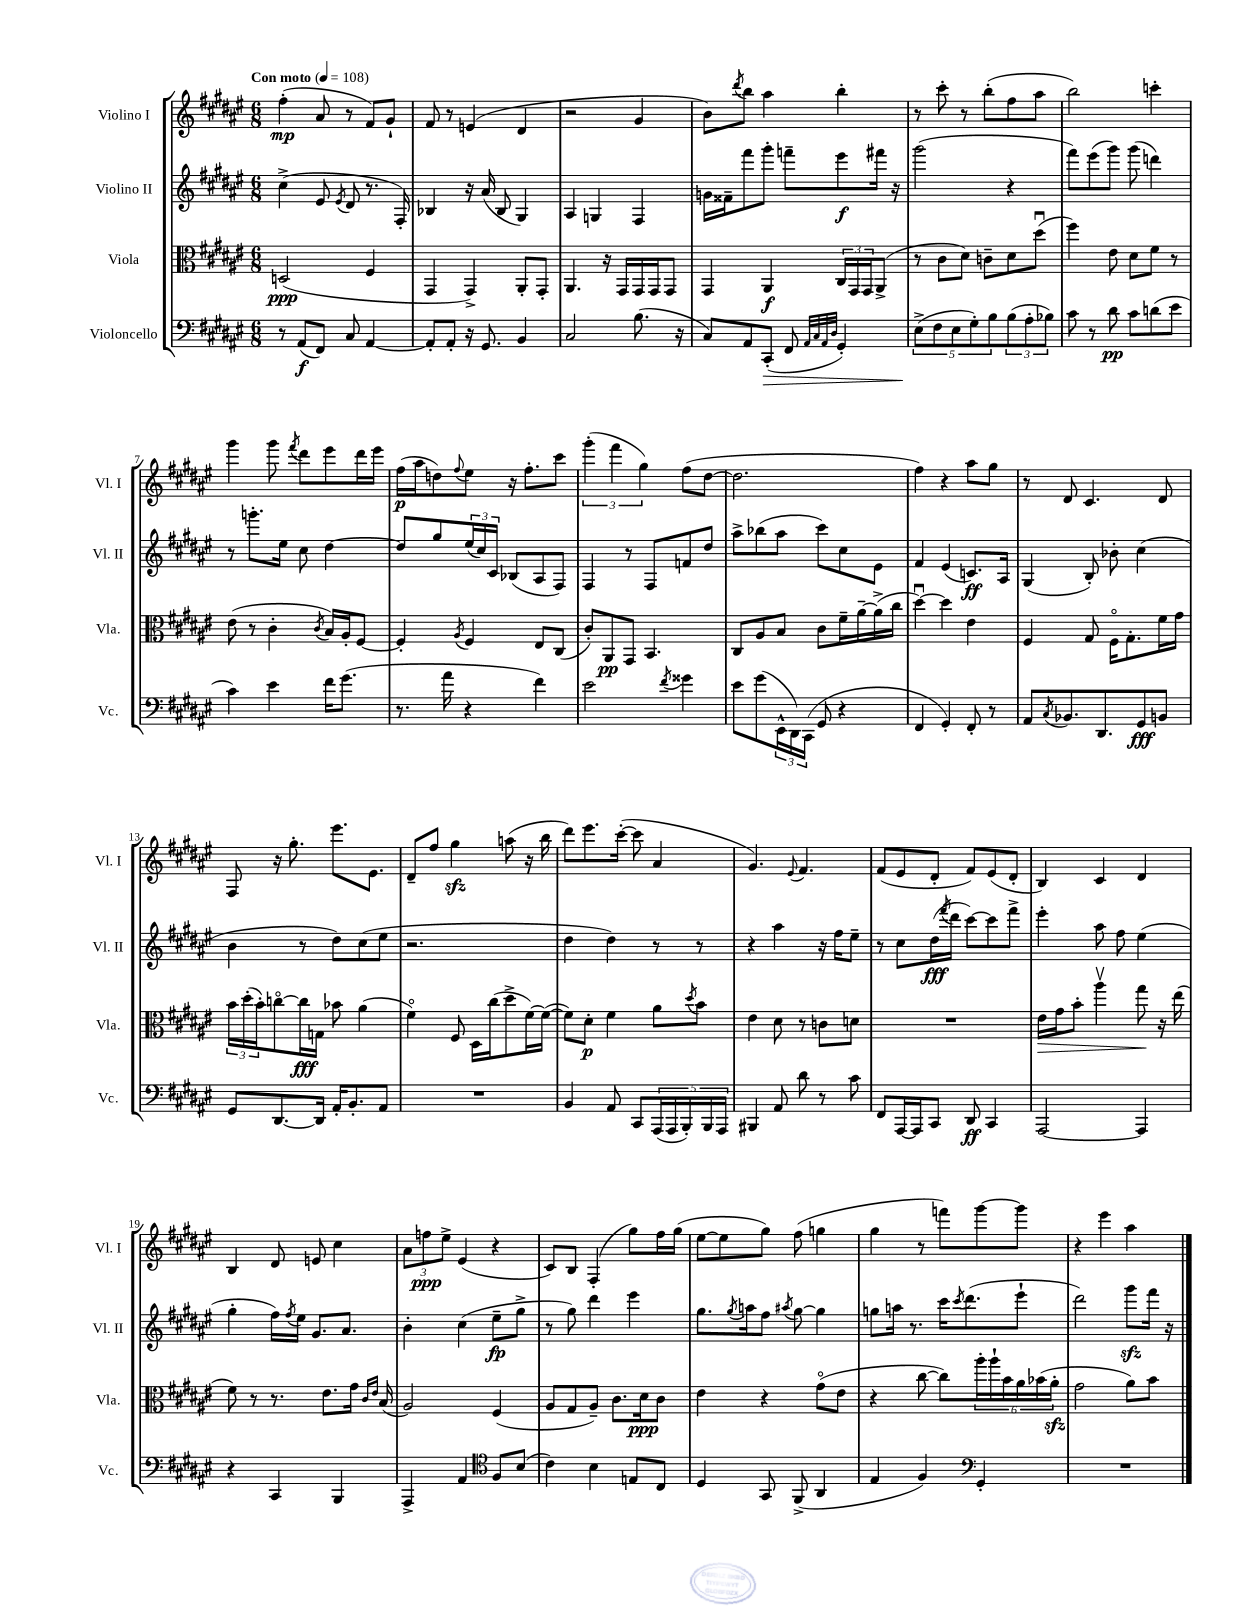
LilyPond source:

<<
\new StaffGroup <<
\new Staff = "s0" \with { instrumentName = "Violino I" shortInstrumentName = "Vl. I" } {
    \clef treble \key fis \major \numericTimeSignature \time 6/8 \tempo "Con moto" 4 = 108
    fis''4-.\mp( ais'8 r8 fis'8) gis'8-! |
    fis'8 r8 e'4( dis'4 |
    r2 gis'4 |
    b'8) \acciaccatura { dis'''8 } b''8 ais''4 b''4-. |
    r8 cis'''8-. r8 b''8-.( fis''8 ais''8 |
    b''2) c'''4-. |
    gis'''4 gis'''8 \acciaccatura { fis'''8 } dis'''8 eis'''8 dis'''16 eis'''16 |
    fis''16\p( ais''16 d''8) \appoggiatura { fis''8 } eis''8 r16 fis''8.-. cis'''8 |
    \tuplet 3/2 { gis'''4-.( fis'''4 gis''4) } fis''8( dis''8~ |
    dis''2. |
    fis''4) r4 ais''8 gis''8 |
    r8 dis'8 cis'4. dis'8 |
    fis8 r16 gis''8.-. eis'''8. eis'8. |
    dis'8-- fis''8 gis''4\sfz a''8( r16 b''16 |
    dis'''8) eis'''8. cis'''16~-.( cis'''8 ais'4 |
    gis'4.) \appoggiatura { eis'8 } fis'4. |
    fis'8( eis'8 dis'8-. fis'8) eis'8( dis'8-. |
    b4) cis'4 dis'4 |
    b4 dis'8 e'8 cis''4 |
    \tuplet 3/2 { ais'8 f''8\ppp eis''8-> } eis'4( r4 |
    cis'8) b8 fis4-.( gis''8) fis''16 gis''16( |
    eis''8~ eis''8 gis''8) fis''8( g''4 |
    gis''4 r8 f'''8) gis'''8~ gis'''8 |
    r4 eis'''4 ais''4 \bar "|." |
}
\new Staff = "s1" \with { instrumentName = "Violino II" shortInstrumentName = "Vl. II" } {
    \clef treble \key fis \major \numericTimeSignature \time 6/8
    cis''4->( eis'8 \acciaccatura { eis'8 } dis'8 r8. fis16-.) |
    bes4 r16 ais'16( bes8 gis4) |
    ais4 g4 fis4 |
    g'16 fisis'16-- fis'''8 gis'''8-. f'''8-- eis'''8\f fis'''16 r16 |
    gis'''2( r4 |
    fis'''8) eis'''8( gis'''8) gis'''8( d'''4) |
    r8 g'''8.-. eis''16 cis''8 dis''4~ |
    dis''8 gis''8 \tuplet 3/2 { eis''16( cis''16) cis'16 } bes8( ais8 fis8) |
    fis4 r8 fis8 f'8 dis''8 |
    ais''8-> bes''8( ais''8 cis'''8) cis''8 eis'8 |
    fis'4 eis'4( c'8.\ff) ais16 |
    gis4( b8-.) bes'8-. cis''4( |
    b'4 r8 dis''8) cis''8( eis''8 |
    r2. |
    dis''4 dis''4) r8 r8 |
    r4 ais''4 r16 fis''16 eis''8-- |
    r8 cis''8 dis''16\fff( \acciaccatura { fis'''8 } dis'''16 cis'''8~) cis'''8 fis'''8-> |
    eis'''4-. ais''8 fis''8 eis''4( |
    gis''4-. fis''16) \acciaccatura { fis''8 } eis''16 gis'8. ais'8. |
    b'4-. cis''4( eis''8--\fp gis''8-> |
    r8 gis''8) dis'''4 eis'''4 |
    gis''8. \acciaccatura { gis''8 } a''16 fis''8 \acciaccatura { ais''8 } gis''8~ gis''4 |
    g''8 a''16 r8. cis'''16 \acciaccatura { cis'''8 } dis'''8.( eis'''8-! |
    dis'''2) gis'''8\sfz fis'''16 r16 \bar "|." |
}
\new Staff = "s2" \with { instrumentName = "Viola" shortInstrumentName = "Vla." } {
    \clef alto \key fis \major \numericTimeSignature \time 6/8
    d2\ppp( fis4 |
    gis,4 gis,4->) ais,8-. gis,8-. |
    ais,4. r16 gis,16 gis,16 gis,16 gis,8 |
    gis,4 ais,4\f \tuplet 3/2 { cis16 gis,16 gis,16 } ais,8->( |
    r8 cis'8 dis'8) c'8-- dis'8 dis''8\downbow( |
    fis''4) eis'8 dis'8 fis'8 r8 |
    eis'8( r8 cis'4-. \acciaccatura { cis'8 } b16) ais16-. fis8~ |
    fis4-. \acciaccatura { ais8 } fis4 eis8 cis8( |
    cis'8-.) ais,8\pp gis,8 b,4. |
    cis8 ais8 b8 cis'8 fis'16-- ais'16~-- ais'16->( cis''16 |
    dis''4~\downbow) dis''4 eis'4 |
    fis4 gis8 fis16\flageolet gis8.-. fis'16 gis'16 |
    \tuplet 3/2 { b'16 dis''16-.( b'16-.) } c''8~\flageolet c''16\fff g16 bes'8 ais'4( |
    fis'4\flageolet) fis8 dis16 cis''16( dis''8-> fis'16~) fis'16~( |
    fis'8) dis'8-.\p fis'4 ais'8 \acciaccatura { dis''8 } b'8 |
    eis'4 dis'8 r8 c'8 d'8 |
    R2. |
    eis'16\> gis'16 b'8-. ais''4\upbow gis''8\! r16 eis''16( |
    fis'8) r8 r8. eis'8. gis'16 \grace { cis'16 eis'16 } b16( |
    ais2) fis4( |
    ais8 gis8 ais8--) cis'8. dis'16\ppp cis'8 |
    eis'4 r4 gis'8\flageolet( eis'8 |
    r4 cis''8~ cis''8) \tuplet 6/4 { ais''16-. ais''16-! b'16 ais'16 bes'16( ais'16-.\sfz } |
    gis'2 ais'8) b'8 \bar "|." |
}
\new Staff = "s3" \with { instrumentName = "Violoncello" shortInstrumentName = "Vc." } {
    \clef bass \key fis \major \numericTimeSignature \time 6/8
    r8 ais,8\f( fis,8) cis8 ais,4~ |
    ais,8-. ais,8-. r16 gis,8. b,4 |
    cis2 b8.( r16 |
    cis8) ais,8 cis,8-.\>( fis,8 \grace { ais,32 cis32 ais,32 dis32 } gis,4-.) |
    \tuplet 5/4 { eis8->\!( fis8 eis8 gis8-.) b8 } \tuplet 3/2 { b8( ais8-. bes8) } |
    cis'8 r8 dis'8\pp cis'8 d'8( eis'8 |
    cis'4) eis'4 fis'16 gis'8.( |
    r8. ais'16 r4 fis'4) |
    eis'2 \acciaccatura { fis'8 } gisis'4 |
    eis'8 gis'8( \tuplet 3/2 { eis,16-^ dis,16) cis,16( } gis,8 r4 |
    fis,4 gis,4-.) fis,8-. r8 |
    ais,8 \acciaccatura { cis8 } bes,8. dis,8. gis,8\fff b,8 |
    gis,8 dis,8.~ dis,16 ais,16-. b,8.-. ais,8 |
    R2. |
    b,4 ais,8 cis,8 \tuplet 5/4 { ais,,16( ais,,16 b,,16-.) b,,16 ais,,16 } |
    bis,,4 ais,8 dis'8 r8 cis'8 |
    fis,8 ais,,16~ ais,,16 cis,8 dis,8\ff cis,4 |
    ais,,2~ ais,,4 |
    r4 cis,4 b,,4 |
    ais,,4-> ais,4 \clef tenor fis8 b8( |
    cis'4) b4 e8 cis8 |
    dis4 gis,8 fis,8->( ais,4 |
    eis4 fis4) \clef bass gis,4-. |
    R2. \bar "|." |
}
>>
>>
